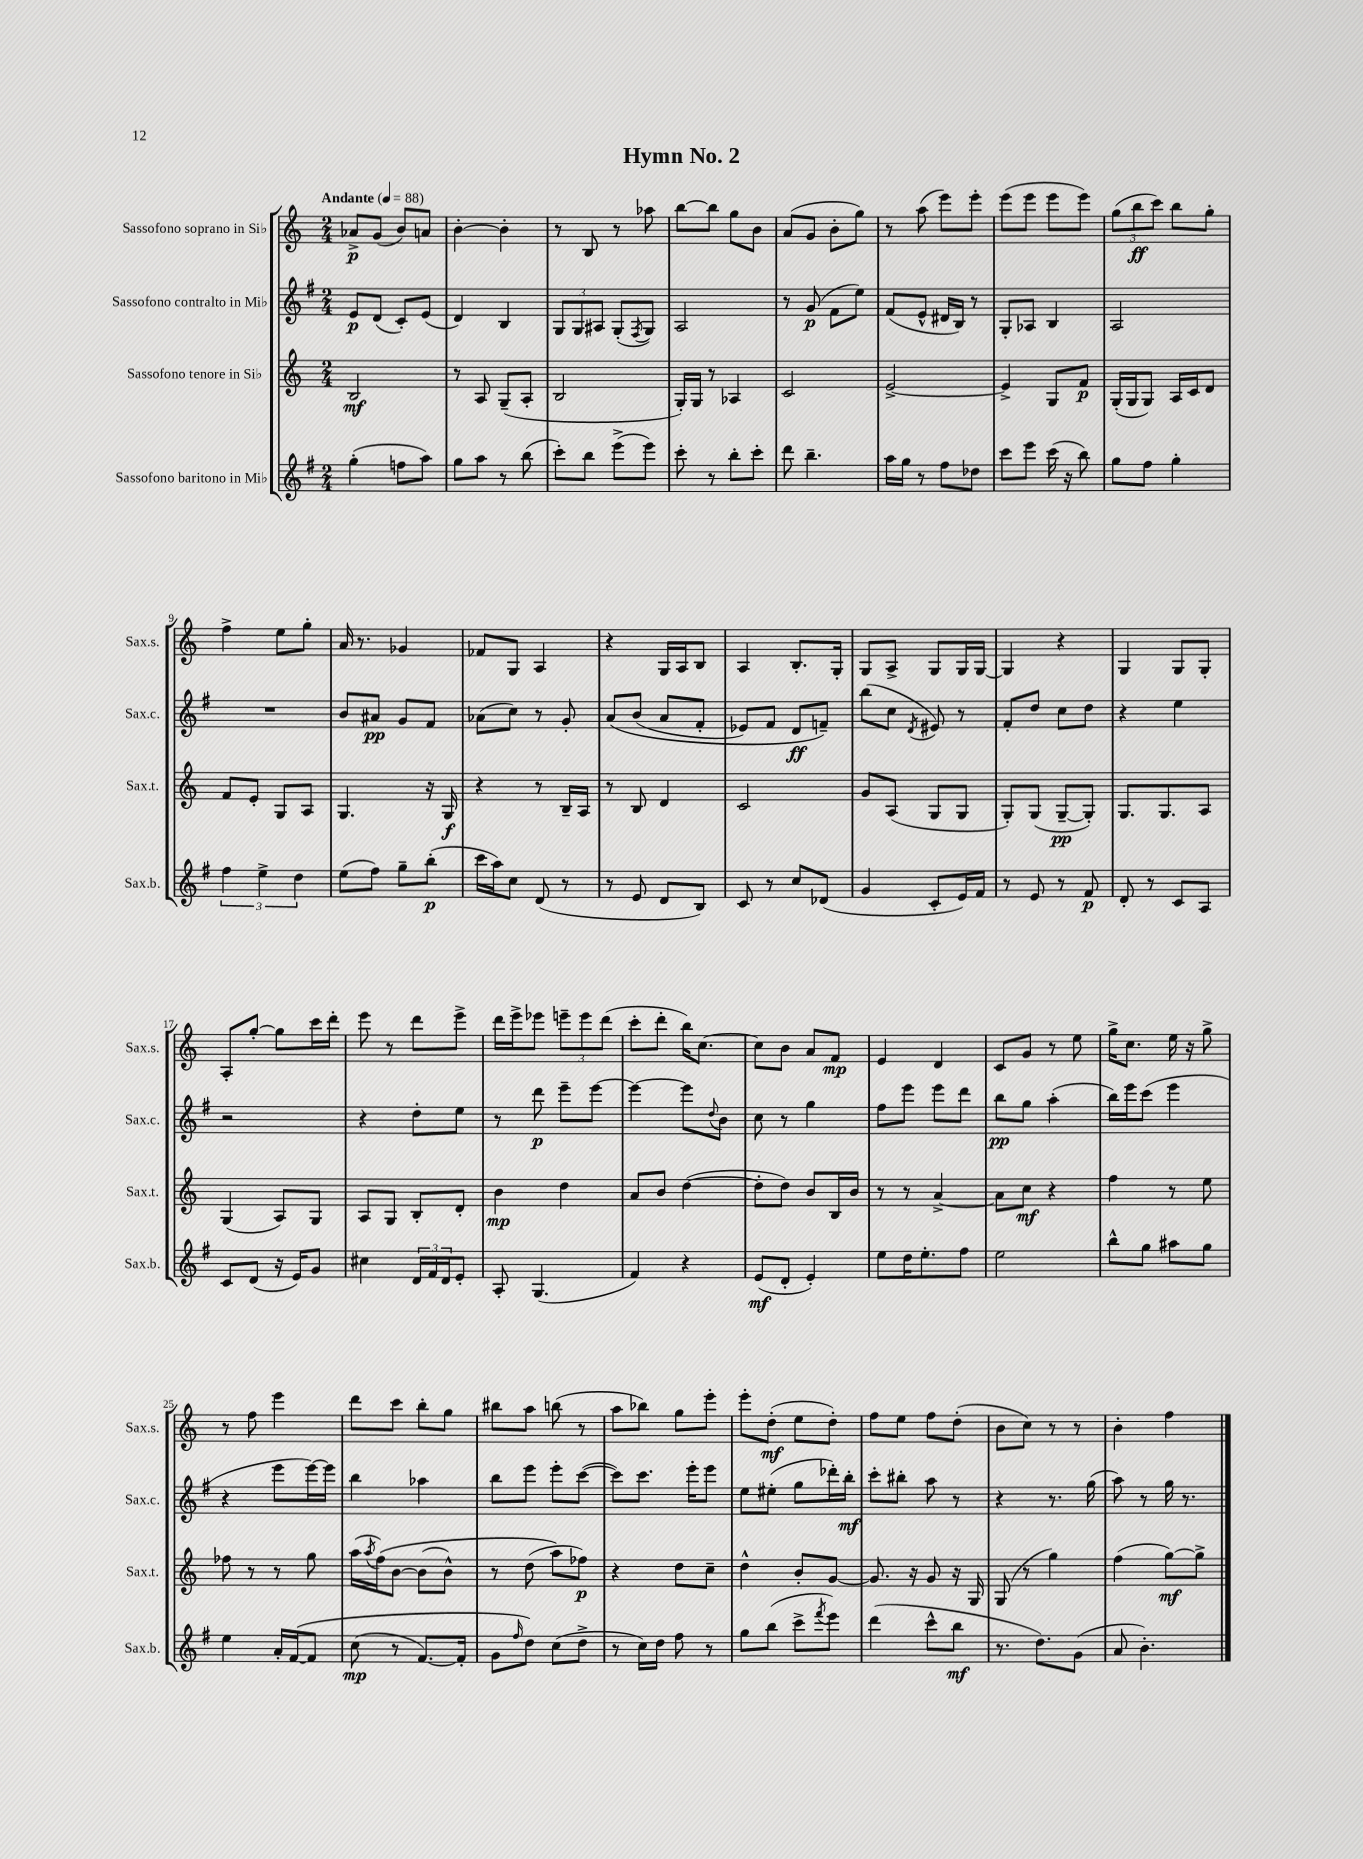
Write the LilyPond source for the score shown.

\header { title = "Hymn No. 2" }
<<
\new StaffGroup <<
\new Staff = "s0" \with { instrumentName = "Sassofono soprano in Sib" shortInstrumentName = "Sax.s." } {
    \clef treble \key c \major \numericTimeSignature \time 2/4 \tempo "Andante" 4 = 88
    aes'8->\p g'8( b'8) a'8 |
    b'4~-. b'4-. |
    r8 b8 r8 aes''8 |
    b''8~ b''8 g''8 b'8 |
    a'8( g'8 b'8-. g''8) |
    r8 a''8( e'''8) e'''8-. |
    e'''8( e'''8 e'''8 e'''8) |
    \tuplet 3/2 { g''8( b''8\ff c'''8) } b''8 g''8-. |
    f''4-> e''8 g''8-. |
    a'16 r8. ges'4 |
    fes'8 g8 a4 |
    r4 g16 a16 b8 |
    a4 b8.-. g16-. |
    g8 a8-> g8 g16 g16~ |
    g4 r4 |
    g4 g8 g8-. |
    a8-. g''8~-. g''8 c'''16 d'''16-. |
    e'''8 r8 d'''8 e'''8-> |
    d'''16 e'''16-> ees'''8 \tuplet 3/2 { e'''8-- e'''8 d'''8( } |
    c'''8-. d'''8-. b''16) c''8.~ |
    c''8 b'8 a'8 f'8\mp |
    e'4 d'4 |
    c'8 g'8 r8 e''8 |
    g''16-> c''8. e''16 r16 g''8-> |
    r8 f''8 e'''4 |
    d'''8 c'''8 b''8-. g''8 |
    bis''8 a''8 b''8( r8 |
    a''8 bes''8) g''8 e'''8-. |
    e'''8-. d''8-.\mf( e''8 d''8-.) |
    f''8 e''8 f''8 d''8-.( |
    b'8 c''8) r8 r8 |
    b'4-. f''4 \bar "|." |
}
\new Staff = "s1" \with { instrumentName = "Sassofono contralto in Mib" shortInstrumentName = "Sax.c." } {
    \clef treble \key g \major \numericTimeSignature \time 2/4
    e'8\p d'8( c'8-.) e'8( |
    d'4) b4 |
    \tuplet 3/2 { g8 g8 ais8 } g8-.( \acciaccatura { fis8 } g8) |
    a2 |
    r8 g'8\p( fis'8 e''8) |
    fis'8( e'8-^ dis'16 b16) r8 |
    g8-. aes8 b4 |
    a2 |
    R2 |
    b'8 ais'8\pp g'8 fis'8 |
    aes'8( c''8) r8 g'8-. |
    a'8\( b'8( a'8 fis'8-. |
    ees'8) fis'8 d'8\ff f'8--\) |
    b''8( c''8 \acciaccatura { d'8 } eis'8) r8 |
    fis'8-. d''8 c''8 d''8 |
    r4 e''4 |
    r2 |
    r4 d''8-. e''8 |
    r8 d'''8\p e'''8-- e'''8~ |
    e'''4~ e'''8 \appoggiatura { d''8 } b'8 |
    c''8 r8 g''4 |
    fis''8 e'''8 e'''8 d'''8 |
    b''8\pp g''8 a''4-.( |
    b''16) e'''16 c'''8( e'''4 |
    r4 e'''8 e'''16~) e'''16 |
    b''4 aes''4 |
    b''8 e'''8 e'''8-. c'''8~( |
    c'''8) c'''8. e'''16-. e'''8 |
    e''8 eis''8-.( g''8 des'''16-.) b''16-.\mf |
    c'''8-. bis''8-. a''8 r8 |
    r4 r8. g''16( |
    a''8) r8 g''16 r8. \bar "|." |
}
\new Staff = "s2" \with { instrumentName = "Sassofono tenore in Sib" shortInstrumentName = "Sax.t." } {
    \clef treble \key c \major \numericTimeSignature \time 2/4
    b2\mf |
    r8 a8 g8--( a8-. |
    b2 |
    g16-.) g16 r8 aes4 |
    c'2 |
    e'2~-> |
    e'4-> g8 f'8\p |
    g16-.( g16 g8) a16 c'16 d'8 |
    f'8 e'8-. g8 a8 |
    g4. r16 g16\f |
    r4 r8 b16-- a16 |
    r8 b8 d'4 |
    c'2 |
    g'8 a8( g8 g8 |
    g8-.) g8( g8~--\pp g8-.) |
    g8. g8. a8 |
    g4( a8) g8 |
    a8 g8 b8-. d'8-. |
    b'4\mp d''4 |
    a'8 b'8 d''4~( |
    d''8-. d''8) b'8 b16 b'16 |
    r8 r8 a'4~-> |
    a'8 c''8\mf r4 |
    f''4 r8 e''8 |
    fes''8 r8 r8 g''8 |
    a''16( \acciaccatura { a''8 } f''16)\( b'8~ b'8( b'8-^) |
    r8 d''8( a''8\) fes''8\p) |
    r4 d''8 c''8-- |
    d''4-^ b'8-. g'8~ |
    g'8. r16 g'8 r16 g16 |
    g8( r8 g''4) |
    f''4( g''8~\mf) g''8-> \bar "|." |
}
\new Staff = "s3" \with { instrumentName = "Sassofono baritono in Mib" shortInstrumentName = "Sax.b." } {
    \clef treble \key g \major \numericTimeSignature \time 2/4
    g''4-.( f''8 a''8) |
    g''8 a''8 r8 b''8( |
    c'''8-.) b''8 e'''8->( e'''8) |
    c'''8-. r8 b''8-. c'''8-. |
    d'''8 b''4.-- |
    a''16 g''16 r8 fis''8 des''8 |
    c'''8 e'''8 c'''16( r16 b''8) |
    g''8 fis''8 g''4-. |
    \tuplet 3/2 { fis''4 e''4-> d''4 } |
    e''8( fis''8) g''8-- b''8-.\p( |
    c'''16 a''16) c''8 d'8( r8 |
    r8 e'8 d'8 b8) |
    c'8 r8 c''8 des'8( |
    g'4 c'8-. e'16) fis'16 |
    r8 e'8 r8 fis'8\p |
    d'8-. r8 c'8 a8 |
    c'8 d'8( r16 e'16) g'8 |
    cis''4 \tuplet 3/2 { d'16 fis'16 d'16 } e'8-. |
    a8-. g4.( |
    fis'4) r4 |
    e'8\mf( d'8-. e'4-.) |
    e''8 d''16 e''8.-. fis''8 |
    e''2 |
    b''8-^ g''8 ais''8 g''8 |
    e''4 a'16-. fis'16~\( fis'8 |
    c''8\mp( r8 fis'8.~) fis'16-. |
    g'8 \grace { fis''16 } d''8\) c''8( d''8-> |
    r8 c''16) d''16 fis''8 r8 |
    g''8 b''8( c'''8-> \acciaccatura { fis'''8 } e'''8) |
    d'''4( c'''8-^ b''8\mf |
    r8. d''8.) g'8( |
    a'8 b'4.-.) \bar "|." |
}
>>
>>
